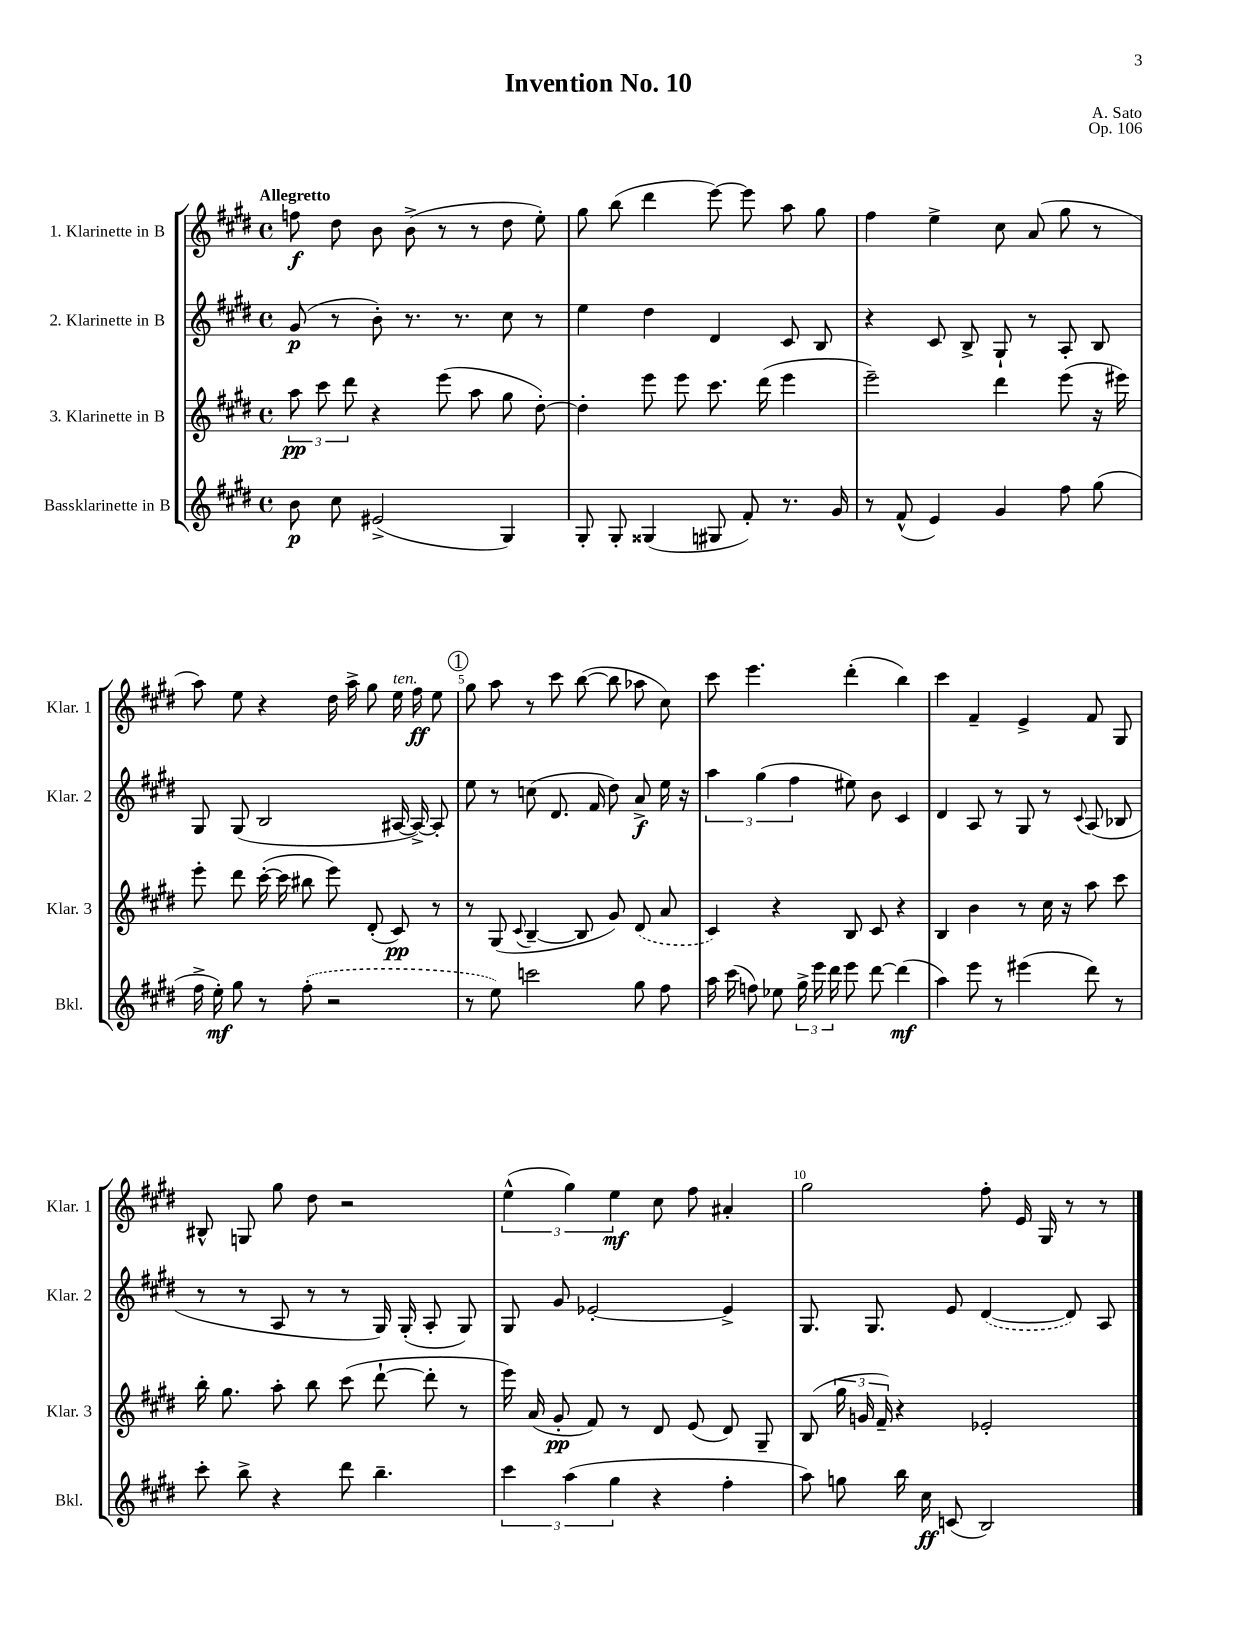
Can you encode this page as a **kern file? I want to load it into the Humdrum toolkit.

**kern	**dynam	**kern	**dynam	**kern	**dynam	**kern	**dynam
*part4	*part4	*part3	*part3	*part2	*part2	*part1	*part1
*staff4	*staff4	*staff3	*staff3	*staff2	*staff2	*staff1	*staff1
*I"Bassklarinette in B	*	*I"3. Klarinette in B	*	*I"2. Klarinette in B	*	*I"1. Klarinette in B	*
*I'Bkl.	*	*I'Klar. 3	*	*I'Klar. 2	*	*I'Klar. 1	*
*clefG2	*	*clefG2	*	*clefG2	*	*clefG2	*
*k[f#c#g#d#]	*	*k[f#c#g#d#]	*	*k[f#c#g#d#]	*	*k[f#c#g#d#]	*
*M4/4	*	*M4/4	*	*M4/4	*	*M4/4	*
*met(c)	*	*met(c)	*	*met(c)	*	*met(c)	*
=1	=1	=1	=1	=1	=1	=1	=1
!	!	!	!	!	!	!LO:TX:a:B:t=Allegretto	!
8b\	p	12aa\	pp	(8g#/	p	8ffn\	f
.	.	12ccc#\	.	.	.	.	.
8cc#\	.	.	.	8r	.	8dd#\	.
.	.	12ddd#\	.	.	.	.	.
(2e#X^/	.	4r	.	8b'\)	.	8b\	.
.	.	.	.	8.r	.	(8b^\	.
.	.	(8eee\	.	.	.	8r	.
.	.	.	.	8.r	.	.	.
.	.	8aa\	.	.	.	8r	.
4G#/)	.	8gg#\	.	8cc#\	.	8dd#\	.
.	.	[8dd#'\)	.	8r	.	8ee'\)	.
=2	=2	=2	=2	=2	=2	=2	=2
8G#'/	.	4dd#'\]	.	4ee\	.	8gg#\	.
8G#'/	.	.	.	.	.	(8bb\	.
(4G##X/	.	8eee\	.	4dd#\	.	4ddd#\	.
.	.	8eee\	.	.	.	.	.
8G#X/	.	8.ccc#\	.	4d#/	.	[8eee\)	.
8f#'/)	.	.	.	.	.	8eee\]	.
.	.	(16ddd#\	.	.	.	.	.
8.r	.	4eee\	.	8c#/	.	8aa\	.
.	.	.	.	8B/	.	8gg#\	.
16g#/	.	.	.	.	.	.	.
=3	=3	=3	=3	=3	=3	=3	=3
8r	.	2eee~\)	.	4r	.	4ff#\	.
(8f#^^/	.	.	.	.	.	.	.
4e/)	.	.	.	8c#/	.	4ee^\	.
.	.	.	.	8B^/	.	.	.
4g#/	.	4ddd#\	.	8G#`/	.	8cc#\	.
.	.	.	.	8r	.	(8a/	.
8ff#\	.	(8eee\	.	8A'/	.	8gg#\	.
(8gg#\	.	16r	.	8B/	.	8r	.
.	.	16eee#X\)	.	.	.	.	.
!!LO:LB:g=z
=4	=4	=4	=4	=4	=4	=4	=4
16ff#^\	.	8eee'\	.	8G#/	.	8aa\)	.
16ee'\)	mf	.	.	.	.	.	.
8gg#\	.	8ddd#\	.	(8G#/	.	8ee\	.
8r	.	([16ccc#'\	.	2B/	.	4r	.
.	.	16ccc#\]	.	.	.	.	.
(8ff#'\	.	8bb#X\	.	.	.	.	.
2r	.	8eee\)	.	.	.	16dd#\	.
.	.	.	.	.	.	16aa^\	.
.	.	(8d#'/	.	.	.	8gg#\	.
!	!	!	!	!	!	!LO:TX:a:i:t=ten.	!
.	.	8c#/)	pp	[16A#X/	.	16ee\	.
.	.	.	.	16A#^/_)	.	16ff#\	ff
.	.	8r	.	8A#'/]	.	8ee\	.
!!LO:REH:place=s1:t=1
=5	=5	=5	=5	=5	=5	=5	=5
8r	.	8r	.	8ee\	.	8gg#\	.
8ee\)	.	(8G#/	.	8r	.	8aa\	.
.	.	8qqc#/	.	.	.	.	.
2cccn\	.	[4B~/	.	(8ccn\	.	8r	.
.	.	.	.	8.d#/	.	8ccc#\	.
.	.	8B/]	.	.	.	([8bb\	.
.	.	.	.	16f#/	.	.	.
.	.	8g#/)	.	8dd#\)	.	8bb\]	.
8gg#\	.	(8d#/	.	8a^/	f	8aa-X\	.
8ff#\	.	8a/	.	16ee\	.	8cc#\)	.
.	.	.	.	16r	.	.	.
=6	=6	=6	=6	=6	=6	=6	=6
16aa\	.	4c#/)	.	6aa\	.	8ccc#\	.
(16ccc#\	.	.	.	.	.	.	.
8ffn\)	.	.	.	.	.	4.eee\	.
.	.	.	.	(6gg#\	.	.	.
8ee-X\	.	4r	.	.	.	.	.
.	.	.	.	6ff#\	.	.	.
24gg#^\	.	.	.	.	.	.	.
24eee\	.	.	.	.	.	.	.
24ddd#\	.	.	.	.	.	.	.
8eee\	.	8B/	.	8ee#X\)	.	(4ddd#'\	.
[8ddd#\	.	8c#/	.	8b\	.	.	.
(4ddd#\]	mf	4r	.	4c#/	.	4bb\)	.
=7	=7	=7	=7	=7	=7	=7	=7
4aa\)	.	4B/	.	4d#/	.	4ccc#\	.
8eee\	.	4b\	.	8A/	.	4f#~/	.
8r	.	.	.	8r	.	.	.
(4eee#X\	.	8r	.	8G#/	.	4e^/	.
.	.	16cc#\	.	8r	.	.	.
.	.	16r	.	.	.	.	.
.	.	.	.	8qqc#/	.	.	.
8ddd#\)	.	8aa\	.	(8A/	.	8f#/	.
8r	.	8ccc#\	.	8B-X/	.	8G#/	.
!!LO:LB:g=z
=8	=8	=8	=8	=8	=8	=8	=8
8ccc#'\	.	16bb'\	.	8r	.	8B#X^^/	.
.	.	8.gg#\	.	.	.	.	.
8bb^\	.	.	.	8r	.	8Gn/	.
4r	.	8aa'\	.	8A/	.	8gg#\	.
.	.	8bb\	.	8r	.	8dd#\	.
8ddd#\	.	(8ccc#\	.	8r	.	2r	.
4.bb~\	.	[8ddd#`\	.	16G#/)	.	.	.
.	.	.	.	(16G#'/	.	.	.
.	.	8ddd#'\]	.	8A'/	.	.	.
.	.	8r	.	8G#/)	.	.	.
=9	=9	=9	=9	=9	=9	=9	=9
6ccc#\	.	16eee\)	.	8G#/	.	(6ee^^\	.
.	.	(16a/	.	.	.	.	.
.	.	8g#'/	pp	8g#/	.	.	.
(6aa\	.	.	.	.	.	6gg#\)	.
.	.	8f#/)	.	[2e-X'/	.	.	.
6gg#\	.	.	.	.	.	6ee\	mf
.	.	8r	.	.	.	.	.
4r	.	8d#/	.	.	.	8cc#\	.
.	.	(8e/	.	.	.	8ff#\	.
4ff#'\	.	8d#/)	.	4e-^/]	.	4a#X'/	.
.	.	8G#~/	.	.	.	.	.
=10	=10	=10	=10	=10	=10	=10	=10
8aa\)	.	(8B/	.	8.G#/	.	2gg#\	.
8ggn\	.	24gg#\	.	.	.	.	.
.	.	24gn/	.	.	.	.	.
.	.	.	.	8.G#/	.	.	.
.	.	24f#~/)	.	.	.	.	.
16bb\	.	4r	.	.	.	.	.
16cc#\	ff	.	.	.	.	.	.
(8cn/	.	.	.	8e/	.	.	.
2B/)	.	2e-X'/	.	([4d#/	.	8ff#'\	.
.	.	.	.	.	.	16e/	.
.	.	.	.	.	.	16G#/	.
.	.	.	.	8d#/])	.	8r	.
.	.	.	.	8A/	.	8r	.
==	==	==	==	==	==	==	==
*-	*-	*-	*-	*-	*-	*-	*-
